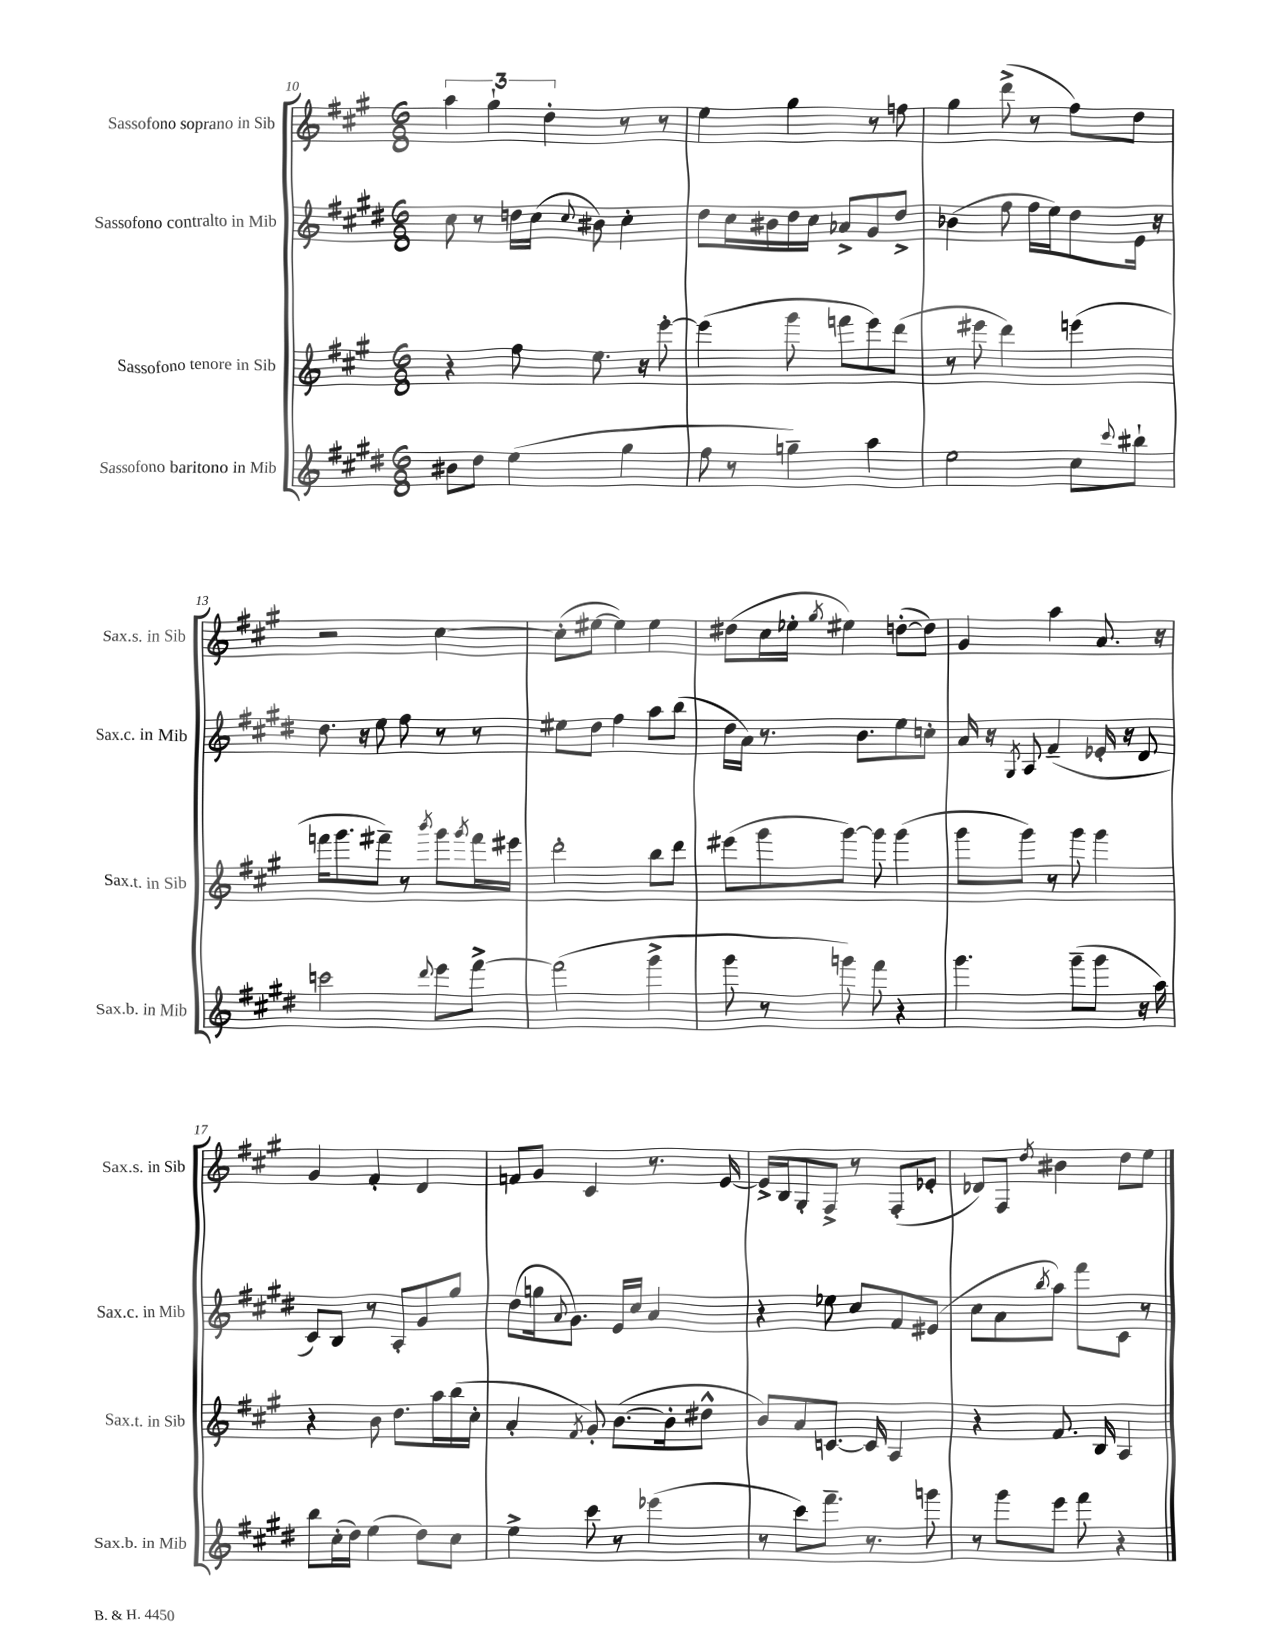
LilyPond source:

<<
\new StaffGroup <<
\new Staff = "s0" \with { instrumentName = "Sassofono soprano in Sib" shortInstrumentName = "Sax.s. in Sib" } {
    \clef treble \key a \major \numericTimeSignature \time 6/8
    \tuplet 3/2 { a''4 gis''4-! d''4-. } r8 r8 |
    e''4 gis''4 r8 f''8 |
    gis''4 d'''8->( r8 fis''8) d''8 |
    r2 cis''4~ |
    cis''8-.( eis''8~ eis''4) eis''4 |
    dis''8( cis''16 ees''16-. \acciaccatura { gis''8 } eis''4) d''8~-.( d''8) |
    gis'4 a''4 a'8. r16 |
    gis'4 fis'4-. d'4 |
    f'8 gis'8 cis'4 r8. e'16~ |
    e'16-> b16 gis8-. fis8-> r8 fis8-.( ees'8-. |
    des'8) fis8 \acciaccatura { d''8 } bis'4 d''8 e''8 \bar "|." |
}
\new Staff = "s1" \with { instrumentName = "Sassofono contralto in Mib" shortInstrumentName = "Sax.c. in Mib" } {
    \clef treble \key e \major \numericTimeSignature \time 6/8
    cis''8 r8 d''16 cis''16( \appoggiatura { cis''8 } bis'8) cis''4-. |
    dis''8 cis''16 bis'16 dis''16 cis''16 aes'8-> gis'8 dis''8-> |
    bes'4( fis''8 fis''16 e''16) dis''8 e'16 r16 |
    dis''8. r16 e''8 fis''8 r8 r8 |
    eis''8 dis''8 fis''4 a''8 b''8( |
    dis''16 a'16) r8. b'8. e''8 c''8-. |
    a'16 r16 \acciaccatura { gis8 } a8 fis'4--( ees'16-. r16 dis'8 |
    cis'8) b8 r8 a8-. gis'8 gis''8 |
    dis''8( g''16 \appoggiatura { a'8 } gis'8.) e'16 cis''16 a'4 |
    r4 ees''8 cis''8 fis'8 eis'8( |
    cis''8 a'8 \acciaccatura { b''8 } a''8) fis'''8 cis'8 r8 \bar "|." |
}
\new Staff = "s2" \with { instrumentName = "Sassofono tenore in Sib" shortInstrumentName = "Sax.t. in Sib" } {
    \clef treble \key a \major \numericTimeSignature \time 6/8
    r4 fis''8 e''8. r16 e'''8~-. |
    e'''4( gis'''8 f'''8 e'''8) d'''8( |
    r8 eis'''8 d'''4) e'''4( |
    f'''16 gis'''8. fis'''8--) r8 \acciaccatura { b'''8 } gis'''8 \acciaccatura { gis'''8 } fis'''16 eis'''16 |
    d'''2-. b''8 d'''8 |
    eis'''8( gis'''8 gis'''8~) gis'''8 gis'''4( |
    gis'''8 gis'''8) r8 gis'''8 gis'''4 |
    r4 b'8 d''8. a''16 b''16( cis''16-. |
    a'4-. \acciaccatura { fis'8 } gis'8-.) b'8.~( b'16-. dis''8-^ |
    b'8) a'8 c'8.~ c'16 a4 |
    r4 fis'8. b16 a4 \bar "|." |
}
\new Staff = "s3" \with { instrumentName = "Sassofono baritono in Mib" shortInstrumentName = "Sax.b. in Mib" } {
    \clef treble \key e \major \numericTimeSignature \time 6/8
    bis'8 dis''8 e''4( gis''4 |
    fis''8 r8 g''4--) a''4 |
    e''2 cis''8 \appoggiatura { cis'''8 } bis''8-! |
    c'''2 \appoggiatura { dis'''8 } e'''8 fis'''8~-> |
    fis'''2( gis'''4-> |
    gis'''8 r8 g'''8) fis'''8 r4 |
    gis'''4. gis'''8--( gis'''8 r16 a''16) |
    b''8 cis''16-.( dis''16) e''4( dis''8) cis''8 |
    e''4-> cis'''8 r8 ees'''4( |
    r8 cis'''8) fis'''8.-- r8. g'''8 |
    r8 gis'''8 e'''8 fis'''8 r4 \bar "|." |
}
>>
>>
\layout { \context { \Score currentBarNumber = #10 } }
